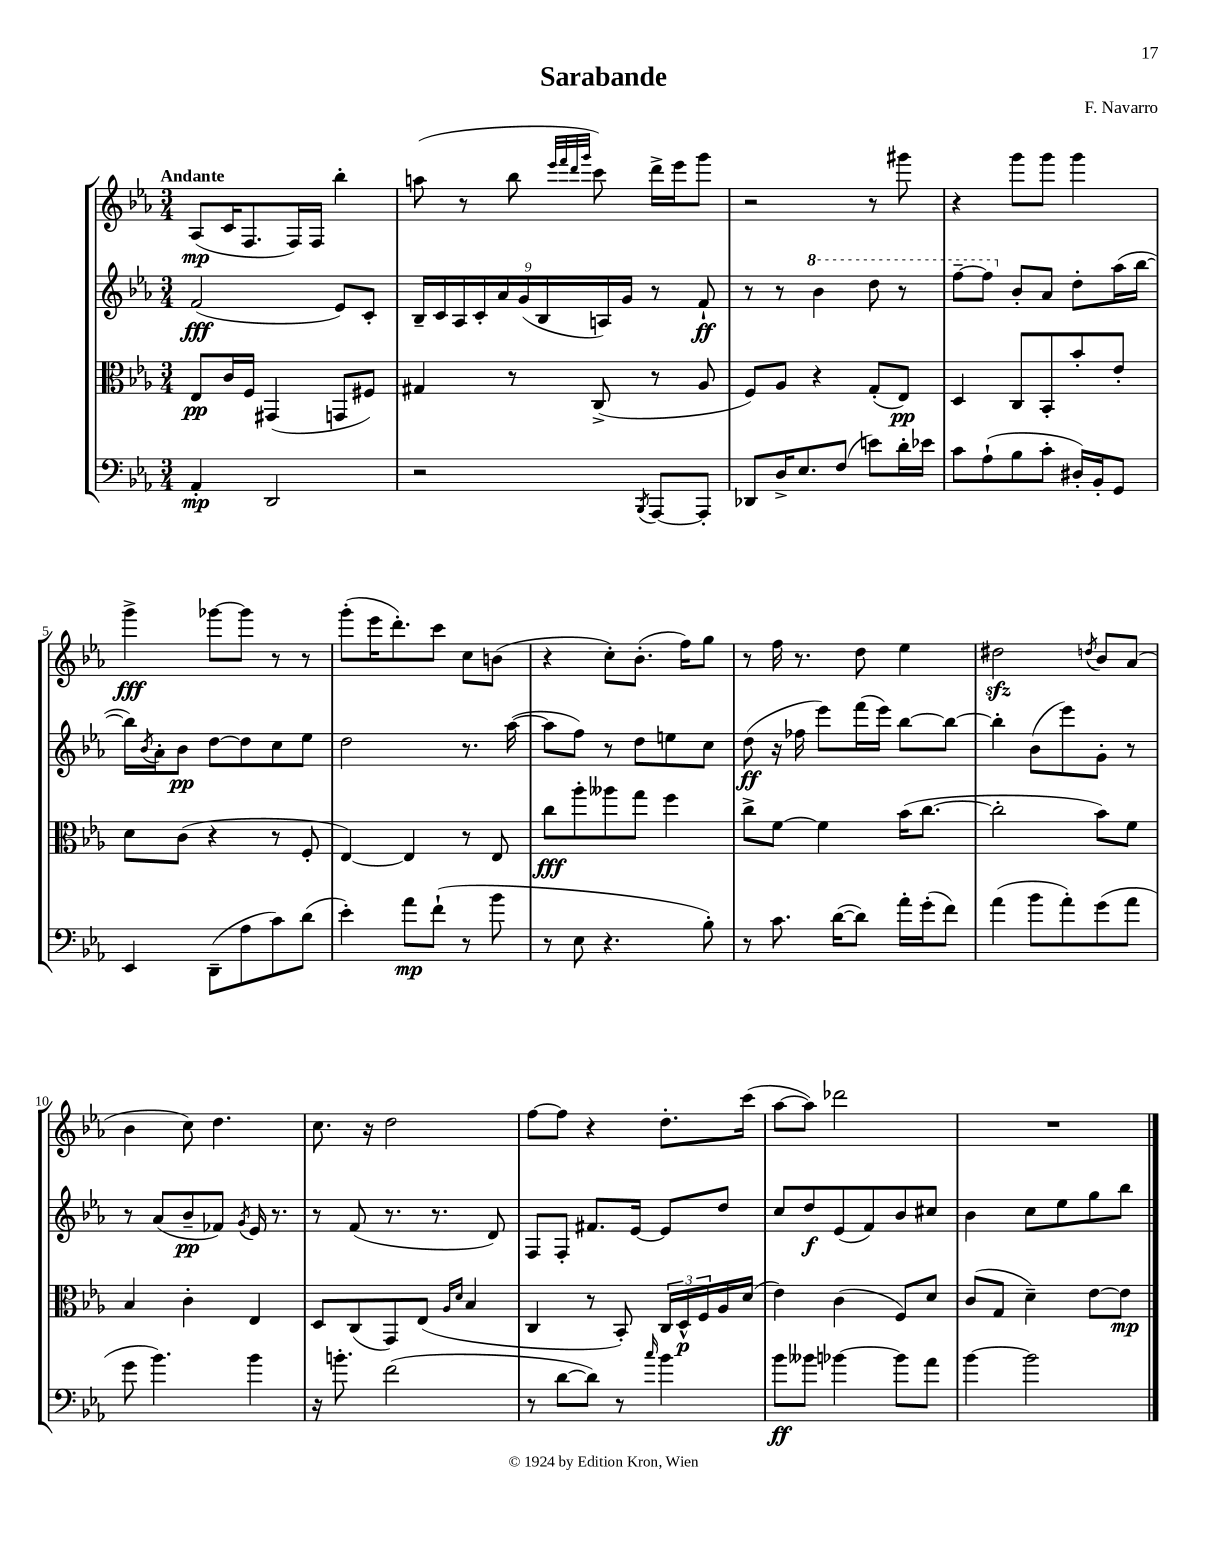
\header { title = "Sarabande" composer = "F. Navarro" }
<<
\new StaffGroup <<
\new Staff = "s0" {
    \clef treble \key ees \major \numericTimeSignature \time 3/4 \tempo "Andante"
    aes8\mp( c'16 f8. f16) f16 bes''4-. |
    a''8( r8 bes''8 \grace { ees'''32 f'''32 d'''32 g'''32 } c'''8) d'''16-> ees'''16 g'''8 |
    r2 r8 gis'''8 |
    r4 g'''8 g'''8 g'''4 |
    g'''4->\fff ges'''8~ ges'''8 r8 r8 |
    g'''8-.( ees'''16 d'''8.-.) c'''8 c''8 b'8( |
    r4 c''8-.) bes'8.-.( f''16) g''8 |
    r8 f''16 r8. d''8 ees''4 |
    dis''2\sfz \acciaccatura { d''8 } bes'8 aes'8( |
    bes'4 c''8) d''4. |
    c''8. r16 d''2 |
    f''8~ f''8 r4 d''8.-. c'''16( |
    aes''8~ aes''8) des'''2 |
    R2. \bar "|." |
}
\new Staff = "s1" {
    \clef treble \key ees \major \numericTimeSignature \time 3/4
    f'2\fff( ees'8) c'8-. |
    \tuplet 9/8 { bes16-- c'16 aes16 c'16-. aes'16 g'16( bes16 a16) g'16 } r8 f'8-!\ff |
    r8 r8 \ottava #1 bes''4 d'''8 r8 |
    f'''8~-- f'''8 \ottava #0 bes'8-. aes'8 d''8-. aes''16( bes''16~ |
    bes''16) \acciaccatura { bes'8 } aes'16-. bes'8\pp d''8~ d''8 c''8 ees''8 |
    d''2 r8. aes''16~( |
    aes''8 f''8) r8 d''8 e''8 c''8 |
    d''8\ff( r16 fes''16 ees'''8) f'''16( ees'''16) bes''8~ bes''8~ |
    bes''4-. bes'8( ees'''8) g'8-. r8 |
    r8 aes'8( bes'8--\pp fes'8) \acciaccatura { g'8 } ees'16 r8. |
    r8 f'8( r8. r8. d'8) |
    f8 f8-. fis'8. ees'16~ ees'8 d''8 |
    c''8 d''8\f ees'8( f'8) bes'8 cis''8 |
    bes'4 c''8 ees''8 g''8 bes''8 \bar "|." |
}
\new Staff = "s2" {
    \clef alto \key ees \major \numericTimeSignature \time 3/4
    ees8\pp c'16 f16 gis,4( g,8 fis8) |
    gis4 r8 c8->( r8 aes8 |
    f8) aes8 r4 g8-.( ees8\pp) |
    d4 c8 bes,8-. bes'8-. ees'8-. |
    d'8 c'8( r4 r8 f8-. |
    ees4~) ees4 r8 ees8 |
    c''8\fff aes''8-. aeses''8 g''8 f''4 |
    c''8-> f'8~ f'4 bes'16( c''8.~ |
    c''2-. bes'8) f'8 |
    bes4 c'4-. ees4 |
    d8 c8( g,8) ees8( \grace { aes16 d'16 } bes4 |
    c4 r8 bes,8-.) \tuplet 3/2 { c16 d16-^\p f16 } aes16 d'16( |
    ees'4) c'4( f8) d'8 |
    c'8( g8 d'4--) ees'8~ ees'8\mp \bar "|." |
}
\new Staff = "s3" {
    \clef bass \key ees \major \numericTimeSignature \time 3/4
    aes,4-.\mp d,2 |
    r2 \acciaccatura { bes,,8 } aes,,8~ aes,,8-. |
    des,8 d16-> ees8. f8( e'8) d'16-. ees'16 |
    c'8 aes8-!( bes8 c'8-. dis16-.) bes,16-. g,8 |
    ees,4 d,8--( aes8 c'8) d'8( |
    ees'4-.) aes'8\mp f'8-!( r8 bes'8 |
    r8 ees8 r4. bes8-.) |
    r8 c'8. d'16~( d'8) aes'16-. g'16-.( f'8) |
    aes'4( bes'8 aes'8-.) g'8( aes'8 |
    g'8 bes'4.) bes'4 |
    r16 b'8.-. f'2( |
    r8 d'8~ d'8) r8 \grace { c''16 } bes'4 |
    bes'8\ff beses'8 bes'4~ bes'8 aes'8 |
    bes'4~ bes'2 \bar "|." |
}
>>
>>
